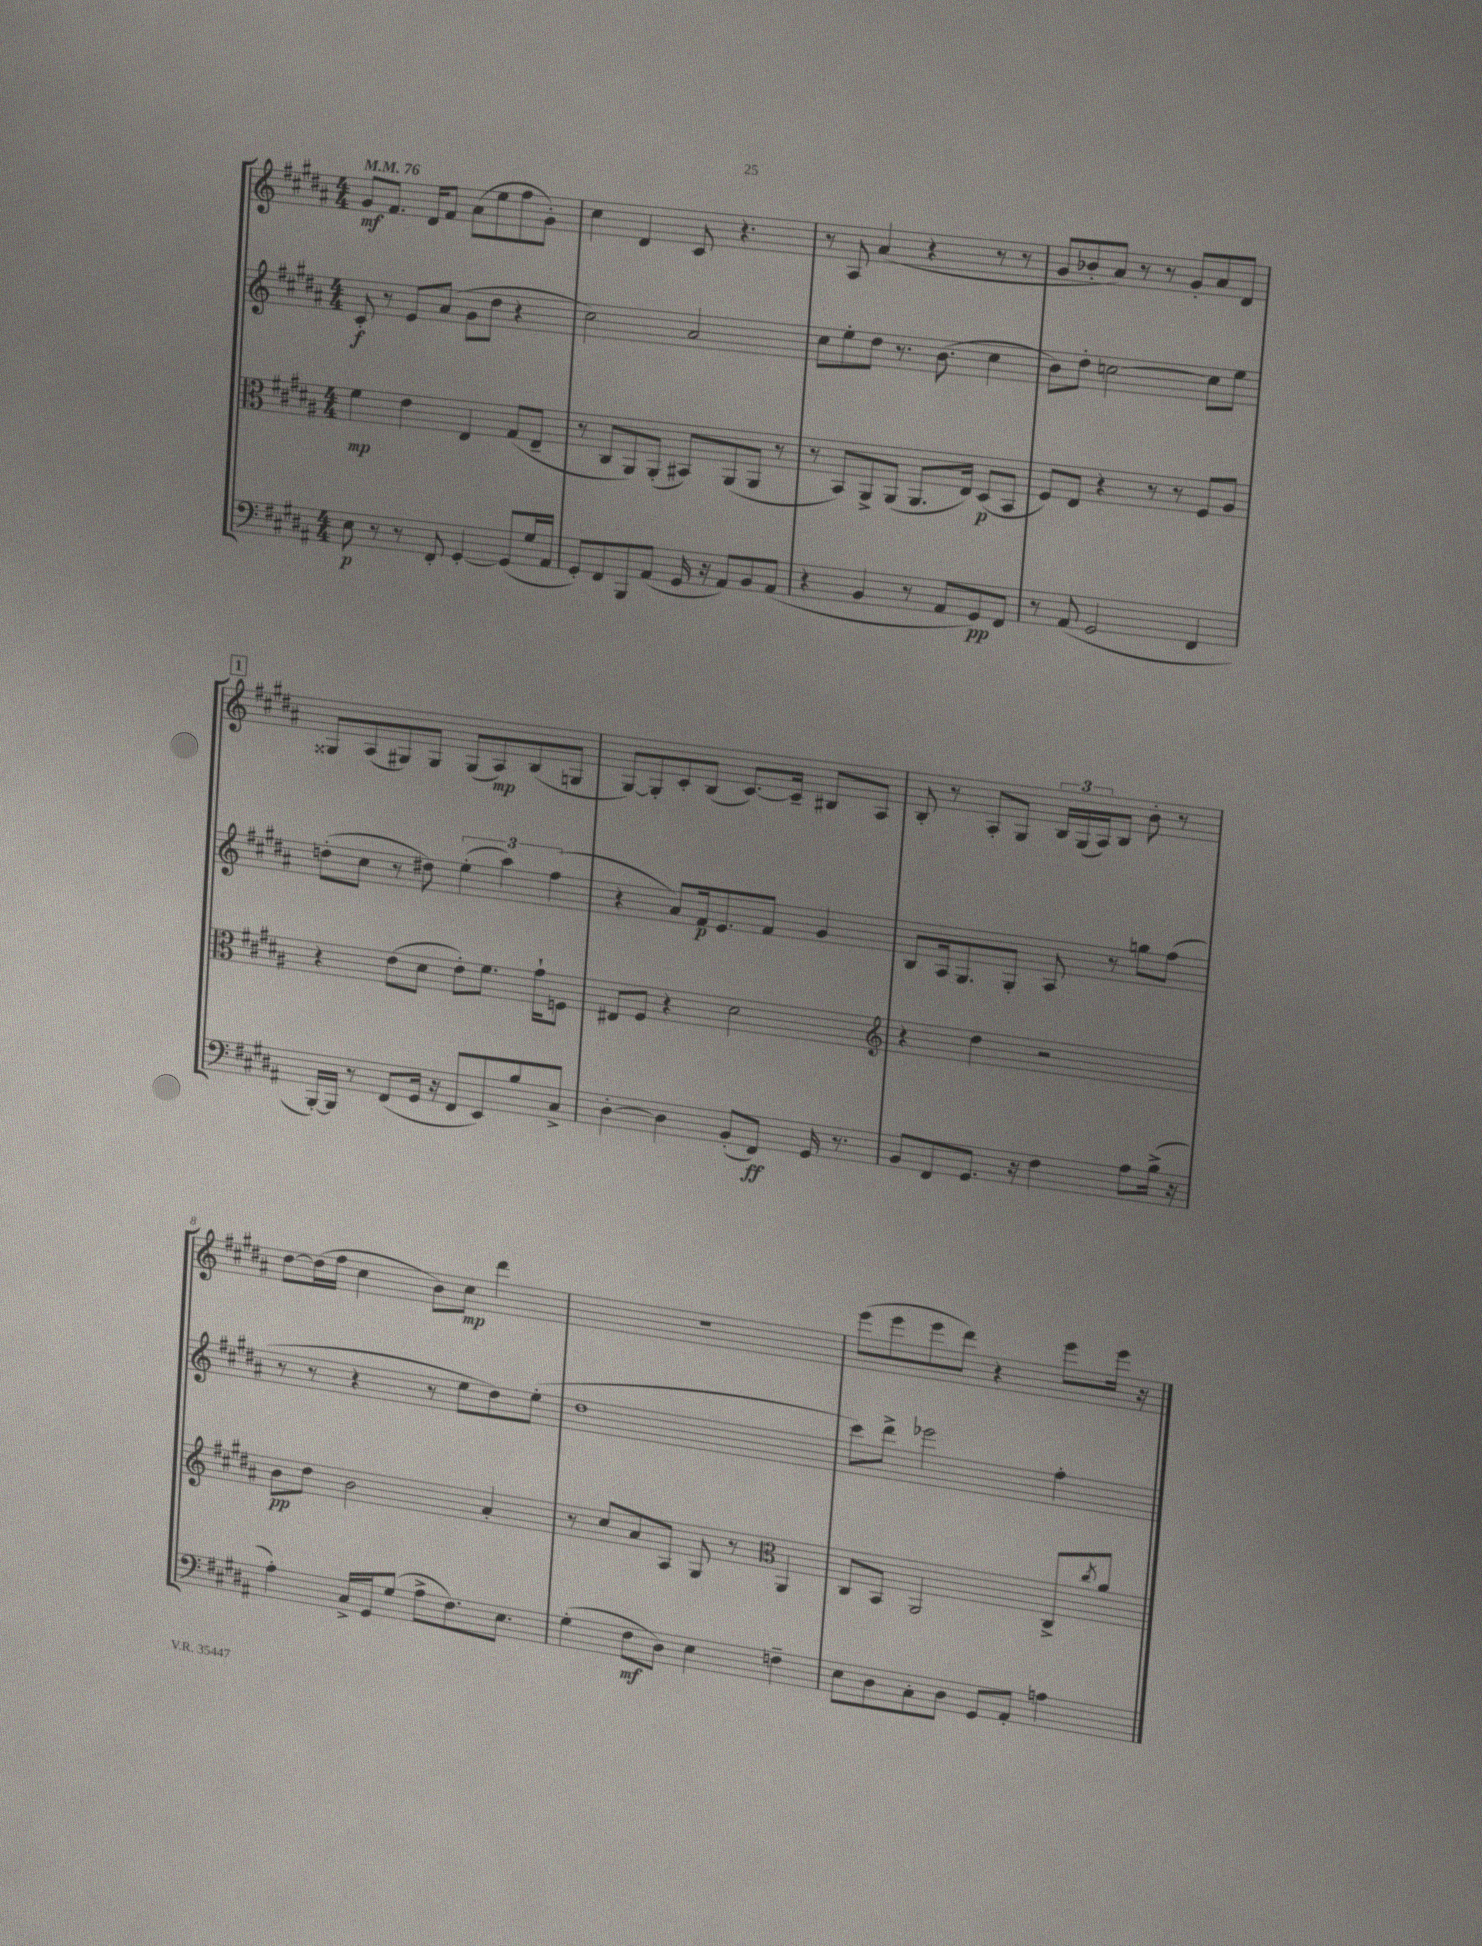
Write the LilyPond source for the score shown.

<<
\new StaffGroup <<
\new Staff = "s0" {
    \clef treble \key b \major \numericTimeSignature \time 4/4 \tempo 4 = 76
    gis'8\mf fis'8. dis'16 fis'8 ais'8( e''8 fis''8 gis'8-.) |
    cis''4 dis'4 cis'8 r4. |
    r8 ais8 ais'4( r4 r8 r8 |
    gis'8 bes'8-. ais'8) r8 r8 gis'8-. ais'8 dis'8 |
    \mark \markup { \box "1" } gisis8 ais8( gis8) gis8 gis8( ais8\mp) b8( g8 |
    gis8~) gis8-. cis'8-. b8( cis'8.~) cis'16-- bis8 ais8 |
    b8-. r8 ais8-. gis8 \tuplet 3/2 { b16 gis16( ais16) } b8 b'8-. r8 |
    dis''8~ dis''16( fis''16 cis''4 b'8) cis''8\mp dis'''4 |
    r1 |
    e'''8( e'''8 e'''8 dis'''8) r4 e'''8 e'''16 r16 \bar "|." |
}
\new Staff = "s1" {
    \clef treble \key b \major \numericTimeSignature \time 4/4
    cis'8-.\f r8 e'8 ais'8( gis'8 dis''8 r4 |
    cis''2) ais'2 |
    cis''8 e''8-. dis''8 r8. b'8.( cis''4 |
    b'8) dis''8-. c''2~ c''8 e''8 |
    \mark \markup { \box "1" } d''8-.( cis''8 r8 dis''8) \tuplet 3/2 { e''4-.( ais''4) fis''4( } |
    r4 ais'8) fis'16\p e'8. fis'8 gis'4 |
    b8 ais16 gis8. gis8-. ais8 r8 g''8 fis''8( |
    r8 r8 r4 r8 e''8 dis''8) e''8-.( |
    dis''1 |
    cis'''8) dis'''8-> ees'''2 fis''4-. \bar "|." |
}
\new Staff = "s2" {
    \clef alto \key b \major \numericTimeSignature \time 4/4
    fis'4\mp e'4 e4 gis8( e8-- |
    r8 cis8 ais,8) ais,8-.( bis,8) ais,8( ais,8 r8 |
    r8 b,8) ais,8-> ais,8( ais,8. e16) dis8\p( b,8 |
    fis8) e8 r4 r8 r8 fis8 ais8 |
    \mark \markup { \box "1" } r4 e'8( dis'8 e'8-.) fis'8. gis'16-! f8 |
    eis8 fis8 r4 dis'2 |
    \clef treble r4 dis''4 r2 |
    b'8\pp dis''8 b'2 ais'4-. |
    r8 cis''8 ais'8 ais8 gis8 r8 \clef alto ais,4 |
    cis8 b,8 ais,2 cis8-> \acciaccatura { cis''8 } ais'8 \bar "|." |
}
\new Staff = "s3" {
    \clef bass \key b \major \numericTimeSignature \time 4/4
    e8\p r8 r8 fis,8-. gis,4~-. gis,8( gis16 ais,16 |
    gis,8-.) fis,8 b,,8 ais,8( gis,16 r16 ais,8) b,8 ais,8( |
    r4 b,4 r8 ais,8 gis,8\pp) fis,8 |
    r8 ais,8( gis,2 fis,4 |
    \mark \markup { \box "1" } b,,16~-.) b,,16 r8 fis,8( gis,16 r16 fis,8 e,8) b8 cis8-> |
    dis4~-. dis4 b,8-.( fis,8\ff) gis,16 r8. |
    b,8 fis,8 gis,8. r16 fis4 ais8 b16->( r16 |
    ais4-.) cis16-> gis,16 gis8( ais8-> fis8.) e8. |
    gis4-.( fis8\mf dis8) e4 f4-- |
    e8 dis8 cis8-. dis8 gis,8 ais,8-. a4 \bar "|." |
}
>>
>>
